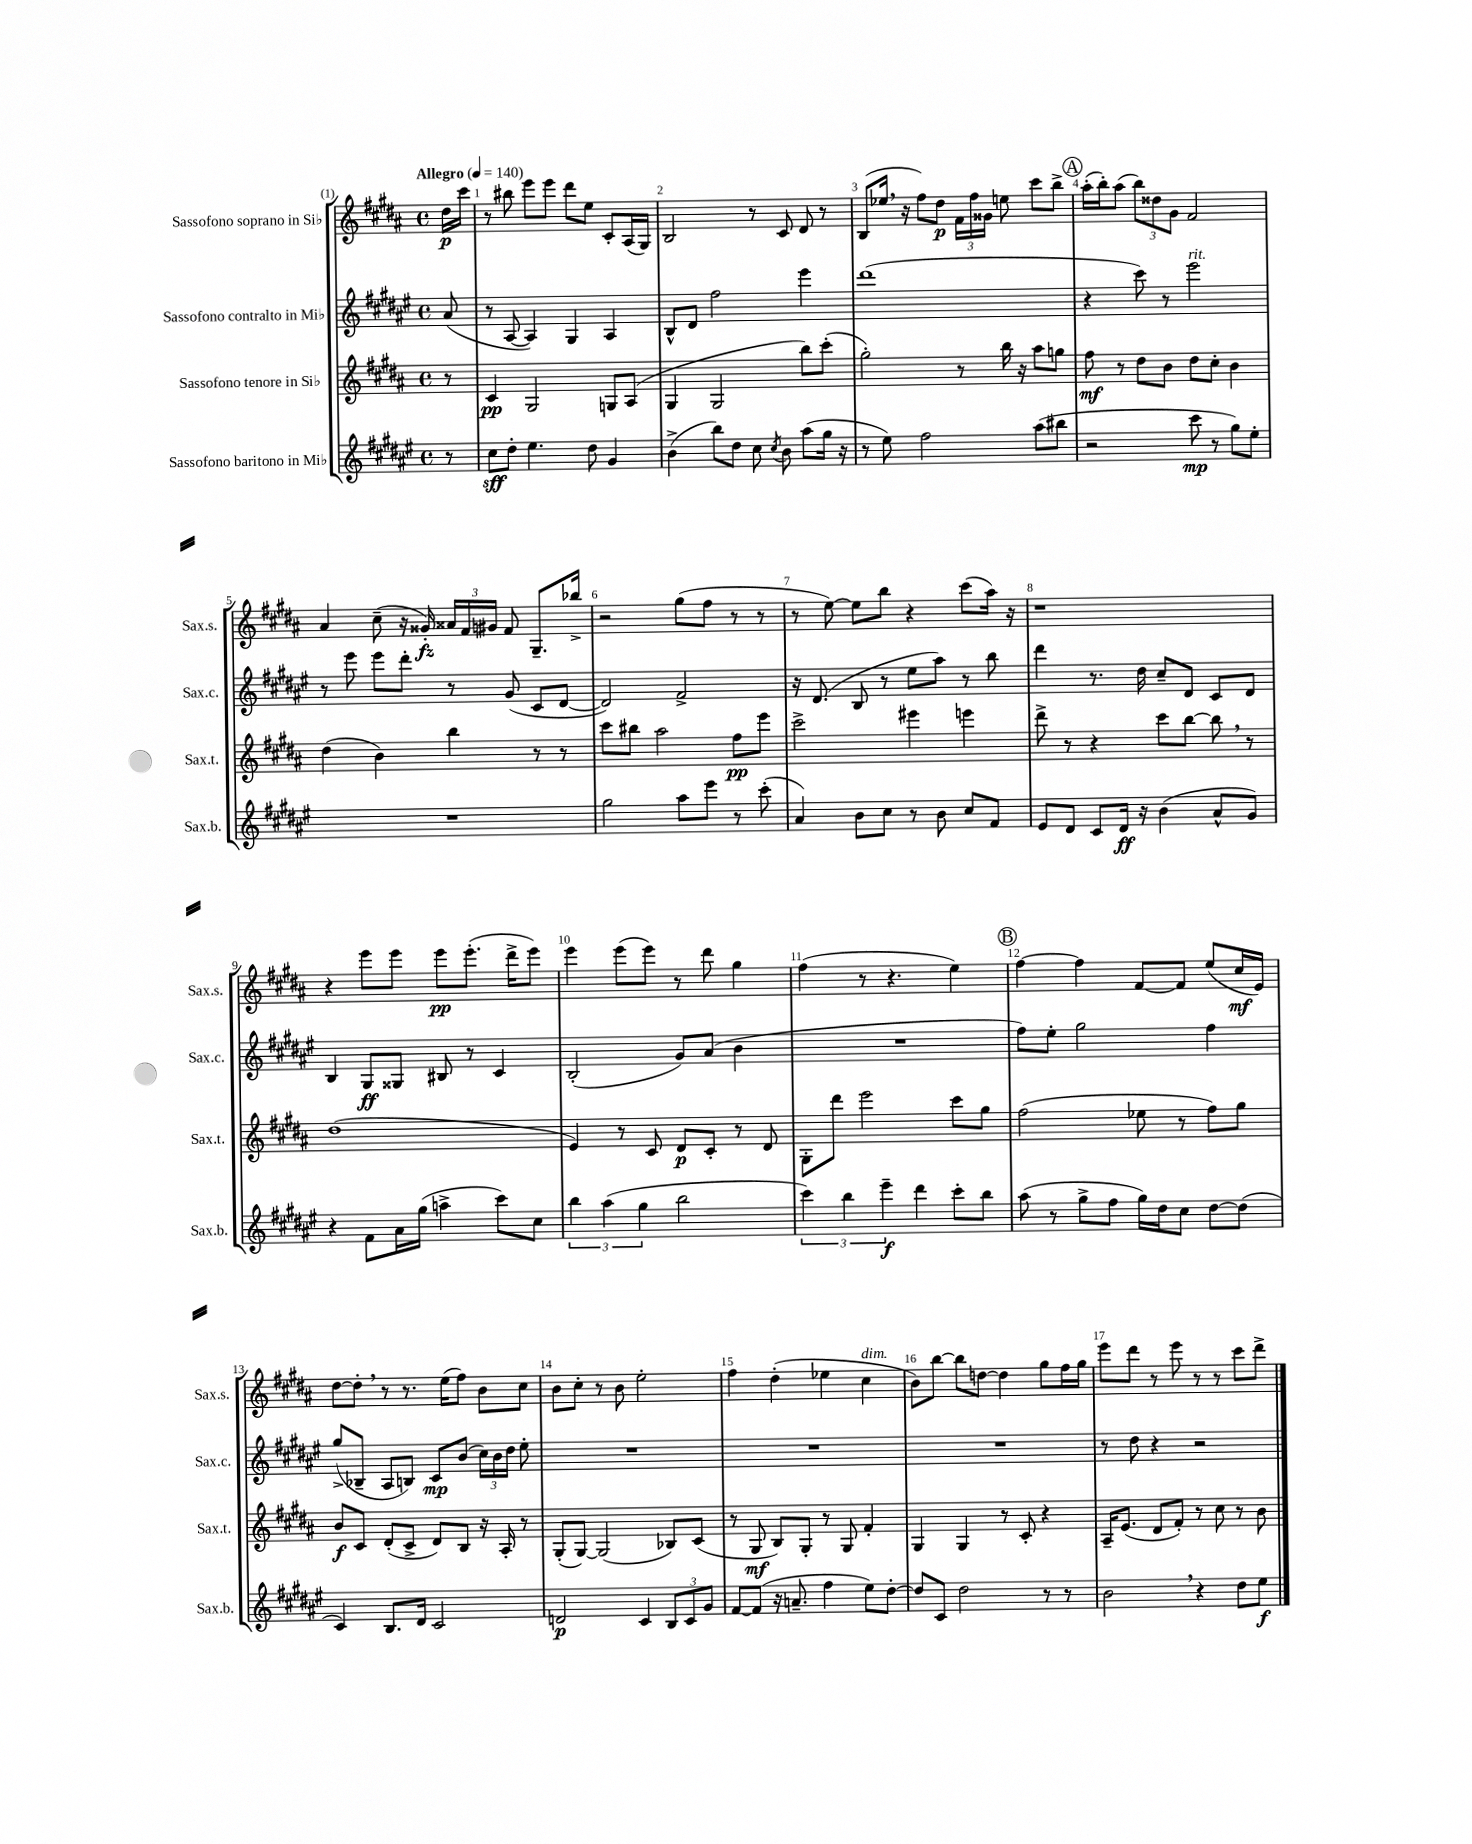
<<
\new StaffGroup <<
\new Staff = "s0" \with { instrumentName = "Sassofono soprano in Sib" shortInstrumentName = "Sax.s." } {
    \clef treble \key b \major \defaultTimeSignature \time 4/4 \partial 8 \tempo "Allegro" 4 = 140
    \autoBeamOff dis''16[\p cis'''16] |
    r8 bis''8 e'''8[ e'''8] dis'''8[ e''8] cis'8[-. ais16( gis16]) |
    b2 r8 cis'8 dis'8 r8 |
    b8[( ees''16] \breathe r16 fis''8[) dis''8]\p \tuplet 3/2 { fis'16[ fis''16 gisis'16] } e''8 cis'''8[ b''8]-> |
    \mark \markup { \circle "A" } ais''16[-.( b''16-.) ais''8]( \tuplet 3/2 { b''8[) disis''8 gis'8] } fis'2 |
    ais'4 cis''8--( r16 gisis'16-.\fz) \tuplet 3/2 { aisis'16[ fis'16 gis'16] } fis'8 gis8.[-- bes''16]-> |
    r2 gis''8[( fis''8] r8 r8 |
    r8 e''8~) e''8[ b''8] r4 cis'''8[( ais''16]) r16 |
    r1 |
    r4 e'''8[ e'''8] e'''8[\pp e'''8.]-.( dis'''16[-> e'''8]) |
    e'''4 e'''8[( e'''8]) r8 dis'''8 gis''4 |
    fis''4( r8 r4. e''4) |
    \mark \markup { \circle "B" } fis''4~ fis''4 fis'8[~ fis'8] e''8[( cis''16\mf e'16]) |
    dis''8[~ dis''8]-. \breathe r8 r8. e''16[( fis''8]) b'8[ cis''8] |
    b'8[ cis''8]-. r8 b'8 e''2-. |
    fis''4 dis''4-.( ees''4 cis''4^\markup { \italic "dim." } |
    b'8[) b''8]~ b''8[ d''8]~ d''4 gis''8[ fis''16 gis''16] |
    e'''8[ dis'''8] r8 e'''8 r8 r8 cis'''8[ dis'''8]-> \bar "|." |
}
\new Staff = "s1" \with { instrumentName = "Sassofono contralto in Mib" shortInstrumentName = "Sax.c." } {
    \clef treble \key fis \major \defaultTimeSignature \time 4/4 \partial 8
    \autoBeamOff ais'8( |
    r8 ais8~ ais4) gis4 ais4 |
    b8[-^ dis'8] fis''2 eis'''4 |
    dis'''1( |
    \mark \markup { \circle "A" } r4 cis'''8) r8 eis'''2^\markup { \italic "rit." } |
    r8 eis'''8 eis'''8[ dis'''8]-. r8 gis'8( cis'8[ dis'8]~ |
    dis'2) fis'2-> |
    r16 dis'8.( b8 r8 eis''8[ ais''8]) r8 b''8 |
    dis'''4 r8. dis''16 cis''8[-- dis'8] cis'8[ dis'8] |
    b4 gis8[\ff gisis8] bis8 r8 cis'4 |
    b2-.( gis'8[) ais'8]( b'4 |
    R1 |
    \mark \markup { \circle "B" } fis''8[) eis''8]-. gis''2 fis''4 |
    gis''8[->( bes8]-- ais8[ b8]) cis'8[\mp b'8]( \tuplet 3/2 { cis''16[) b'16 dis''16] } eis''8-. |
    R1 |
    R1 |
    R1 |
    r8 dis''8 r4 r2 \bar "|." |
}
\new Staff = "s2" \with { instrumentName = "Sassofono tenore in Sib" shortInstrumentName = "Sax.t." } {
    \clef treble \key b \major \defaultTimeSignature \time 4/4 \partial 8
    \autoBeamOff r8 |
    cis'4\pp gis2 g8[ ais8]( |
    gis4 gis2 b''8[) cis'''8]-.( |
    gis''2-.) r8 b''16 r16 ais''8[ g''8] |
    \mark \markup { \circle "A" } fis''8\mf r8 dis''8[ b'8] dis''8[ cis''8]-. b'4 |
    dis''4( b'4) b''4 r8 r8 |
    cis'''8[ bis''8] ais''2 fis''8[\pp e'''8] |
    cis'''2-> eis'''4 e'''4 |
    dis'''8-> r8 r4 cis'''8[ b''8]~ b''8 \breathe r8 |
    dis''1( |
    e'4) r8 cis'8 dis'8[\p cis'8]-. r8 dis'8 |
    gis8[-. dis'''8] e'''2 cis'''8[ gis''8] |
    \mark \markup { \circle "B" } fis''2( ees''8 r8 fis''8[) gis''8] |
    b'8[\f cis'8] dis'8[-.( cis'8]-> dis'8[) b8] r16 ais16-. r8 |
    gis8[-.( gis8]~) gis2( bes8[) cis'8]( |
    r8 gis8\mf b8[) gis8]-. r8 gis8 fis'4-. |
    gis4 gis4 r8 cis'8-. r4 |
    ais16[-- e'8.]( dis'8[ fis'8]-.) r8 cis''8 r8 b'8 \bar "|." |
}
\new Staff = "s3" \with { instrumentName = "Sassofono baritono in Mib" shortInstrumentName = "Sax.b." } {
    \clef treble \key fis \major \defaultTimeSignature \time 4/4 \partial 8
    \autoBeamOff r8 |
    cis''8[\sff dis''8]-. eis''4. dis''8 gis'4 |
    b'4->( b''8[) dis''8] cis''8 \acciaccatura { cis''8 } b'8 ais''8[( gis''16] r16 |
    r8 eis''8) fis''2 ais''8[( bis''8] |
    \mark \markup { \circle "A" } r2 cis'''8\mp r8 gis''8[) eis''8]-. |
    R1 |
    gis''2 ais''8[ eis'''8] r8 cis'''8-.( |
    ais'4) b'8[ cis''8] r8 b'8 cis''8[ fis'8] |
    eis'8[ dis'8] cis'8[ dis'16]\ff r16 b'4( ais'8[-^ gis'8]) |
    r4 fis'8[ ais'16 gis''16]( a''4-> cis'''8[) cis''8] |
    \tuplet 3/2 { b''4 ais''4( gis''4 } b''2 |
    \tuplet 3/2 { cis'''4) b''4 eis'''4--\f } dis'''4 cis'''8[-. b''8] |
    \mark \markup { \circle "B" } ais''8( r8 gis''8[-> fis''8] gis''16[) dis''16 cis''8] dis''8[~ dis''8]( |
    cis'4) b8.[ dis'16] cis'2 |
    d'2\p cis'4 \tuplet 3/2 { b8[ cis'8 gis'8] } |
    fis'8[~ fis'8]( r16 a'8.-- fis''4 eis''8[) dis''8]~-. |
    dis''8[ cis'8] dis''2 r8 r8 |
    b'2 \breathe r4 dis''8[ eis''8]\f \bar "|." |
}
>>
>>
\layout { \context { \Score \override BarNumber.break-visibility = ##(#f #t #t) barNumberVisibility = #all-bar-numbers-visible } }
